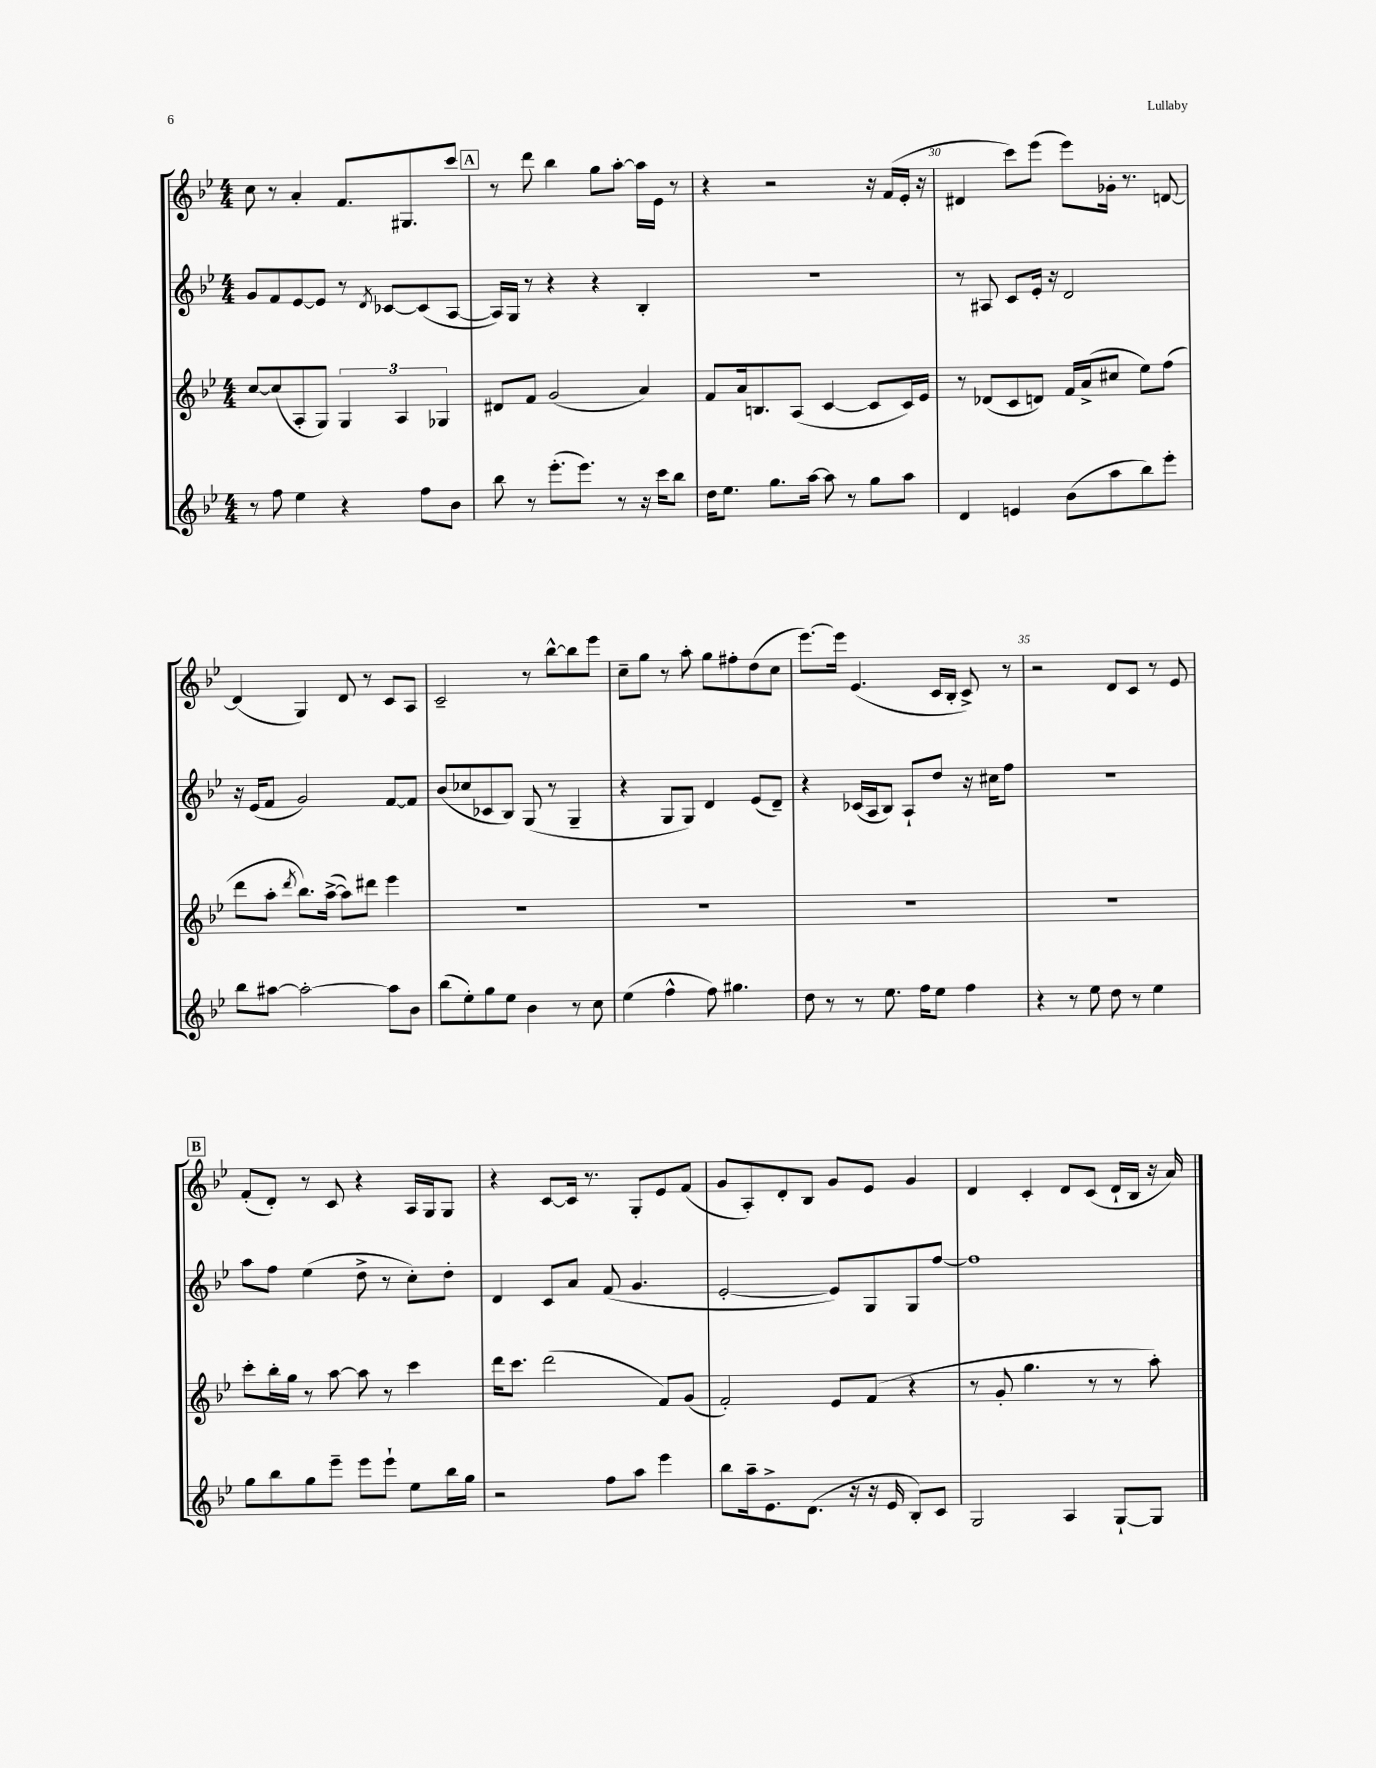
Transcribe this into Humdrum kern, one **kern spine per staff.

**kern	**kern	**kern	**kern
*staff4	*staff3	*staff2	*staff1
*clefG2	*clefG2	*clefG2	*clefG2
*k[b-e-]	*k[b-e-]	*k[b-e-]	*k[b-e-]
*M4/4	*M4/4	*M4/4	*M4/4
8r	[8cc	8g	8cc
8ff	(8cc]	8f	8r
4ee-	8A'	[8e-	4a'
.	8G)	8e-]	.
4r	6G	8r	8.f
.	.	8qd	.
.	.	[8c-	.
.	6A	.	.
.	.	.	8.G#
8ff	.	(8c-]	.
.	6G-	.	.
8b-	.	[8A	8ccc
=	=	=	=
8bb-	8d#	16A])	8r
.	.	16G	.
8r	8f	8r	8ddd
(8.eee-'	(2g	4r	4bb-
8.eee-)	.	.	.
.	.	4r	8gg
8r	.	.	[8aa'
16r	4a)	4B-'	16aa]
16ccc	.	.	16e-
8bb-	.	.	8r
=	=	=	=
16dd	8f	1r	4r
8.ee-	.	.	.
.	16a	.	.
.	8.B	.	.
8.gg	.	.	2r
.	(8A	.	.
[16aa	.	.	.
8aa]	[4c	.	.
8r	.	.	.
8gg	8c]	.	16r
.	.	.	(16f
8aa	16c)	.	16e-'
.	16e-	.	16r
=	=	=	=
4d	8r	8r	4d#
.	(8d-	8A#	.
4e	8c	8c	8ccc)
.	8d)	16e-'	(8eee-
.	.	16r	.
(8b-	16f	2d	8eee-)
.	(16a^	.	.
8aa	8cc#	.	16g-'
.	.	.	8.r
8bb-)	8ee-)	.	.
8eee-'	(8ff	.	[8d
=	=	=	=
8bb-	8ddd	16r	(4d]
.	.	(16e-	.
[8aa#	8aa'	8f	.
.	8qddd	.	.
2aa#'_	8.bb-)	2g)	4G)
.	([16aa^	.	.
.	8aa])	.	8d
.	8ddd#	.	8r
8aa#]	4eee-	[8f	8c
8b-	.	8f]	8A
=	=	=	=
(8bb-	1r	(8b-	2c~
8ee-')	.	8cc-	.
8gg	.	8c-	.
8ee-	.	8B-)	.
4b-	.	(8G	8r
.	.	8r	[8bb-^^
8r	.	4G~	8bb-]
8cc	.	.	8eee-
=	=	=	=
(4ee-	1r	4r	8cc~
.	.	.	8gg
4ff^^	.	8G	8r
.	.	8G)	8aa'
8ff)	.	4d	8gg
4.gg#	.	.	8ff#'
.	.	(8e-	(8dd
.	.	8d~)	8cc
=	=	=	=
8dd	1r	4r	[8.eee-)
8r	.	.	.
.	.	.	16eee-]
8r	.	(16c-	(4.e-
.	.	16A	.
8.ee-	.	8B-)	.
.	.	8A`	.
16ff	.	.	.
8ee-	.	8dd	16c
.	.	.	16B-'
4ff	.	16r	8c^)
.	.	16cc#	.
.	.	8ff	8r
=	=	=	=
4r	1r	1r	2r
8r	.	.	.
8ee-	.	.	.
8dd	.	.	8d
8r	.	.	8c
4ee-	.	.	8r
.	.	.	8e-
=	=	=	=
8gg	8ccc'	8aa	(8f'
8bb-	16bb-'	8ff	8d')
.	16gg	.	.
8gg	8r	(4ee-	8r
8eee-~	[8aa	.	8c
8eee-	8aa]	8dd^	4r
8eee-`	8r	8r	.
8ee-	4ccc	8cc')	16A
.	.	.	16G
16bb-	.	8dd'	8G
16gg	.	.	.
=	=	=	=
2r	16ddd	4d	4r
.	8.ccc	.	.
.	(2ddd	8c	[8c
.	.	8a	16c]
.	.	.	8.r
8ff	.	(8f	.
8aa	.	4.g	8G'
4eee-	8f)	.	8e-
.	(8g	.	(8f
=	=	=	=
8bb-	2f')	[2e-'	8g
16aa~	.	.	8A')
8.e-^	.	.	.
.	.	.	8d'
(8.d	.	.	8B-
.	8e-	8e-])	8g
16r	.	.	.
16r	(8f	8G	8e-
16e-	.	.	.
8B-')	4r	8G	4g
8c	.	[8ff	.
=	=	=	=
2G	8r	1ff]	4d
.	8g'	.	.
.	4.gg	.	4c'
4A	.	.	8d
.	8r	.	(8c
[8G`	8r	.	16d`
.	.	.	16B-
8G]	8aa')	.	16r
.	.	.	16a)
==	==	==	==
*-	*-	*-	*-
